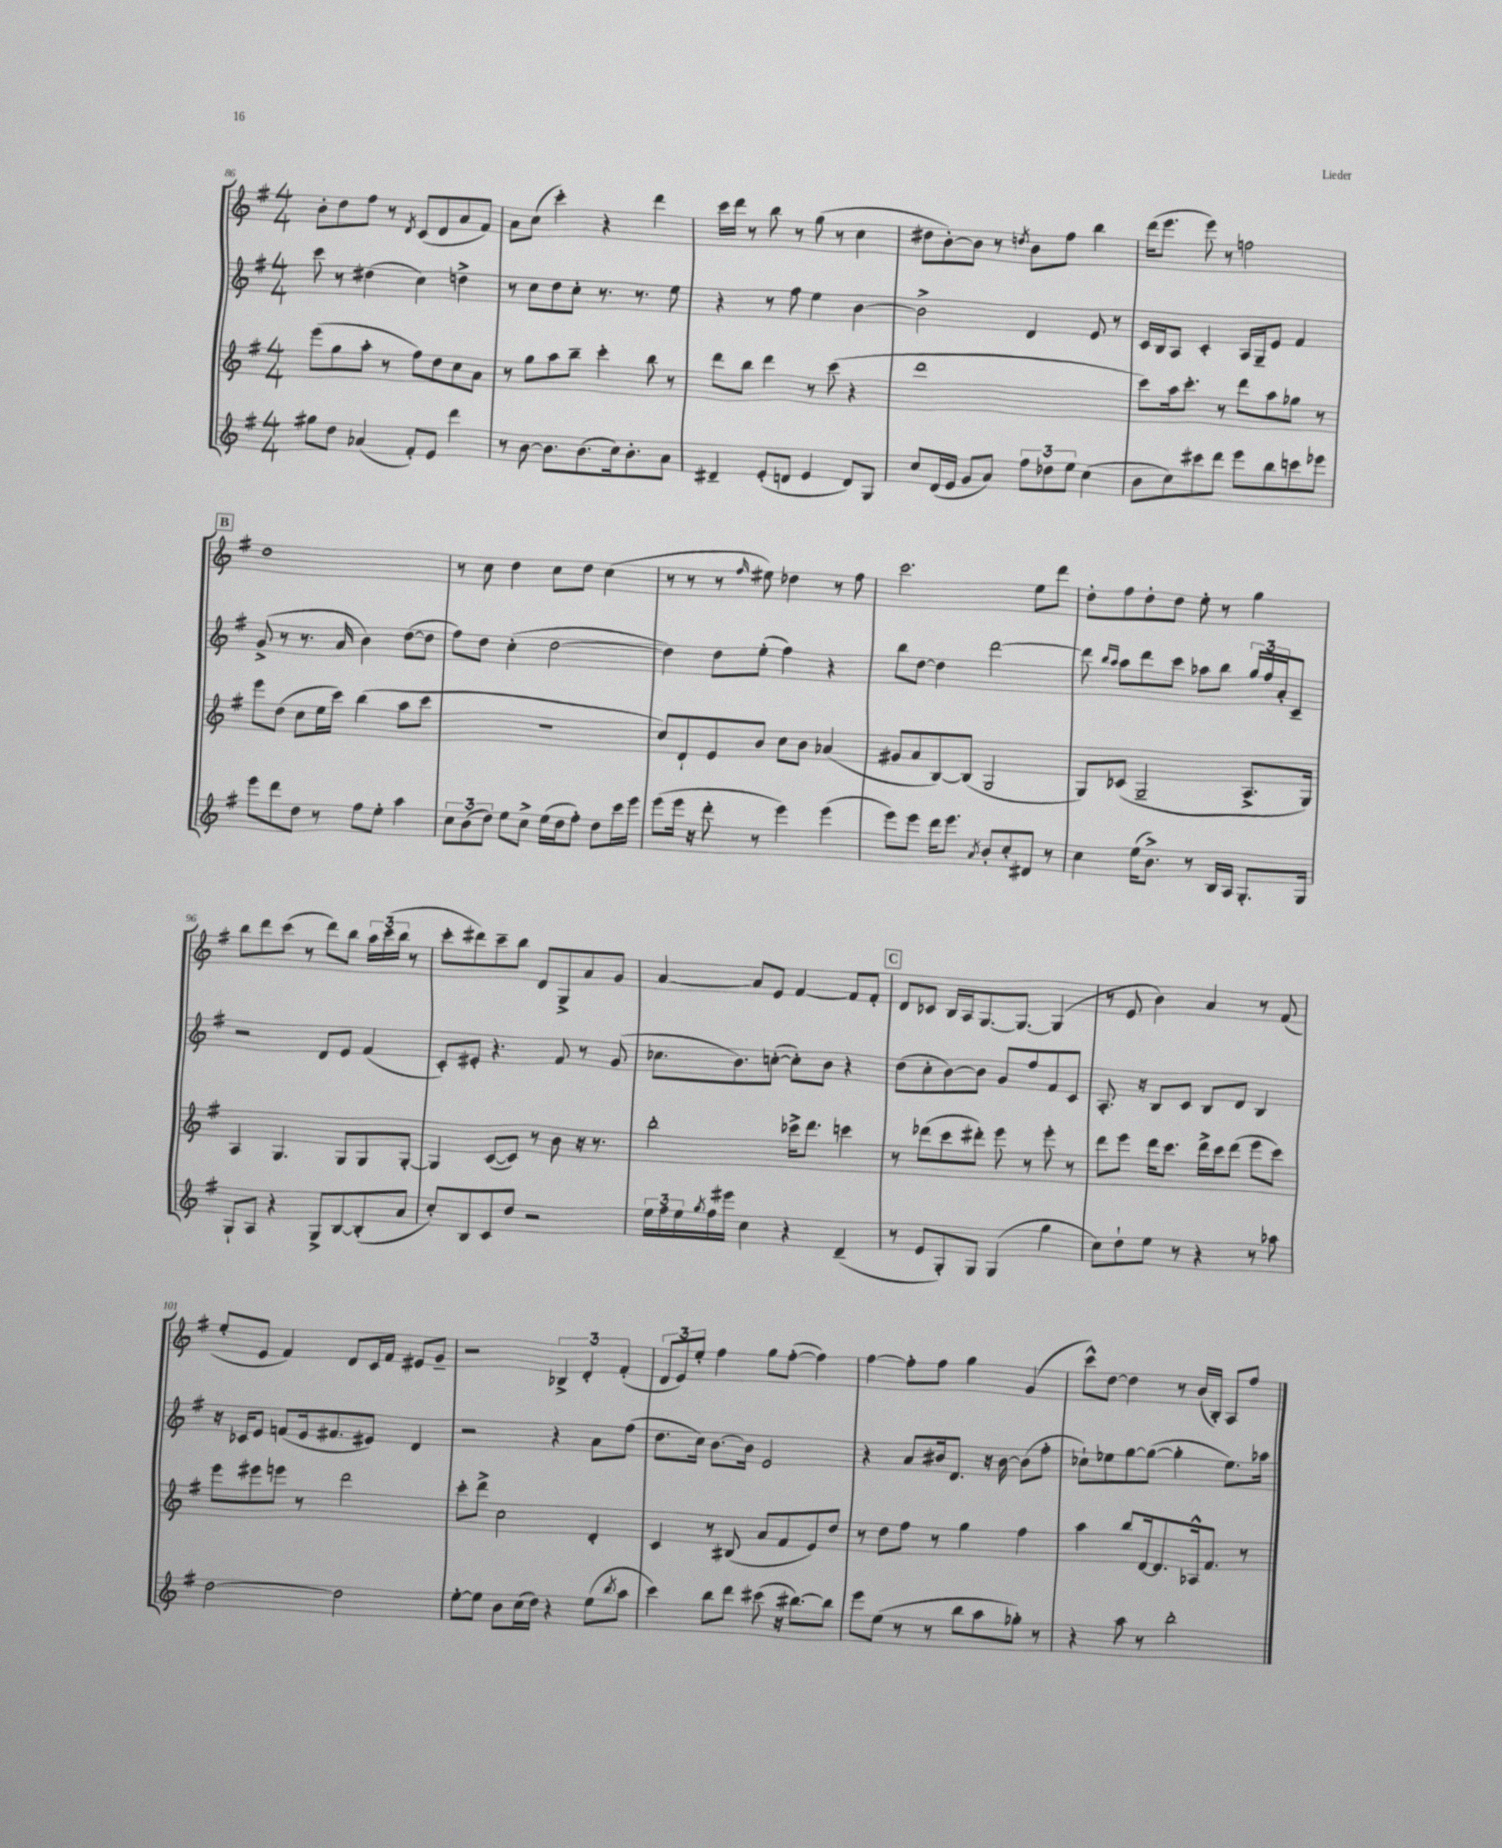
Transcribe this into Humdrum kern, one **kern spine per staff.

**kern	**kern	**kern	**kern
*part4	*part3	*part2	*part1
*staff4	*staff3	*staff2	*staff1
*clefG2	*clefG2	*clefG2	*clefG2
*k[f#]	*k[f#]	*k[f#]	*k[f#]
*M4/4	*M4/4	*M4/4	*M4/4
=86	=86	=86	=86
8gg#X\L	(8eee\L	8ccc\	8b'\L
8dd\J	8gg\	8r	8dd\
(4a-X/	8aa'\J	(4dd#X\	8ff#\J
.	8r	.	8r
.	.	.	8qd/
8f#'/L)	8ff#\L)	4cc\)	(8c/L
8e/J	8dd\	.	8d/
4ddd\	8cc\	4ddn^\	8a/
.	8a\J	.	8f#/J)
=87	=87	=87	=87
8r	8r	8r	8a\L
[8b\	8gg\L	8cc\L	(8cc\J
8.b\L]	8aa\	8dd\	4ccc'\)
.	8bb~\J	8cc'\J	.
(8.b\	.	.	.
.	4ccc'\	8.r	4r
16cc\k)	.	.	.
8.b'\	.	8.r	.
.	8bb\	.	4ddd\
8a\J	8r	8ee\	.
=88	=88	=88	=88
4d#X~/	8ddd\L	4r	16ccc\LL
.	.	.	16ddd\JJ
.	8bb\J	.	8r
(8e'/L	4ddd\	8r	8bb\
8dn/J	.	8ff#\	8r
4e/	8r	4ee\	(8gg\
.	(8ccc\	.	8r
8d/L)	4r	[4b\	4cc\
8G/J	.	.	.
=89	=89	=89	=89
8cc/L	1ddd	2b^\]	8dd#X\L
(16d/L	.	.	[8b'\)
16e/JJ	.	.	.
8g/L	.	.	8b\J]
8a/J)	.	.	8r
.	.	.	8qddn/
12ff#\L	.	4d/	8b\L
12dd-X\	.	.	.
.	.	.	8ff#\J
12ee\J	.	.	.
(4cc\	.	8e/	4bb\
.	.	8r	.
=90	=90	=90	=90
8b\L	8ccc\L)	16c/LL	(16ddd\KL
.	.	16B/J	8.eee\J
8cc\)	16aa\k	8A/J	.
.	8.ccc'\J	.	.
8ccc#X\	.	4c'/	8eee\)
8ddd\J	8r	.	8r
8eee\L	8ddd\L	16A/LL	2ffn\
.	.	16G~/J	.
8bb\	8aa\	8e/J	.
8cccn\	8gg-X\J	4f#/	.
8eee-X\J	8r	.	.
!!LO:LB:g=z
!!LO:REH:place=s1:t=B
=91	=91	=91	=91
8eee\L	8eee\L	(8g^/	1dd
8ddd\	(8dd\J	8r	.
8dd\J	8cc\L	8.r	.
8r	16ee\L	.	.
.	16ccc\JJ)	16a/	.
8ff#\L	(4bb\	4b\)	.
8ee'\J	.	.	.
4aa\	8aa\L	([8dd\L	.
.	8ccc\J	8dd\J]	.
=92	=92	=92	=92
12cc\L	1r	8ff#\L)	8r
(12b\	.	.	.
.	.	8dd\J	8cc\
12dd\J)	.	.	.
8ee\L	.	(4cc'\	4dd\
8cc^\J	.	.	.
(16ee\LL	.	[2dd\	8cc\L
16dd\J	.	.	.
8ff#'\J)	.	.	8dd\J
8dd\L	.	.	(4cc\
16ccc\L	.	.	.
16eee\JJ	.	.	.
=93	=93	=93	=93
(8eee\L	8cc/L)	4dd\])	8r
16eee\Jk	8d`/	.	8r
16r	.	.	.
8ddd'\	8e/	8dd\L	8r
.	.	.	16qqff#/
8r	8b/J	(8ee'\J	8ee#X\)
4eee\)	8cc\L	4ff#\)	4dd-X\
.	8b\J	.	.
(4eee\	(4a-X/	4r	8r
.	.	.	8ff#\
=94	=94	=94	=94
8eee\L)	8g#X/L	8bb\L	2.ccc\
8eee\J	8a/	[8dd\J	.
16ddd\KL	[8B/)	4dd\]	.
8.eee\J	.	.	.
.	(8B/J]	.	.
8qa/	.	.	.
8b'/L	2G/	[2ddd\	.
8cc'/	.	.	.
8d#X/J	.	.	8ee\L
8r	.	.	8ddd\J
=95	=95	=95	=95
4cc\	8G/L)	8ddd\]	8dd'\L
.	.	16qqbb/LL	.
.	.	16qqaa/JJ	.
.	(8c-X/J	8aa\L	8ff#\
(16ee\KL	2G~/	8ddd\	8dd'\
8.b^\J)	.	.	.
.	.	8ccc\J	8dd\J
8r	.	8aa-X\L	8ee'\
16B/LL	.	8bb\J	8r
16A/JJ	.	.	.
8.G'/L	8.A^/L	24gg/LL	4gg\
.	.	24ff#/	.
.	.	24a'/J	.
.	.	8c~/J	.
16G/Jk	16G/Jk)	.	.
!!LO:LB:g=z
=96	=96	=96	=96
8G`/L	4A/	2r	8bb\L
8A/J	.	.	8ddd\
4r	4.G/	.	(8ccc\J
.	.	.	8r
8G^/L	.	8d/L	8ddd\L)
[8B/	8G/L	8e/J	8bb\J
(8B'/]	8G/	(4f#/	24aa\LL
.	.	.	(24ccc\
.	.	.	24bb\JJ
8a/J	[8G'/J	.	8r
=97	=97	=97	=97
8cc'/L)	4G/]	8c'/L)	8ccc'\L
8B/	.	8e#X'/J	8ddd#X\)
8c/	([8c/L	4.r	8ccc~\
8dd/J	8c/J])	.	8bb\J
2r	8r	.	8d/L
.	8b\	8f#/	8G^/
.	16r	8r	8a/
.	8.r	.	.
.	.	(8g/	8g/J
=98	=98	=98	=98
24ee\LL	2bb'\	8.cc-X\L	[4a/
24ff#\	.	.	.
24ee\	.	.	.
8qgg/	.	.	.
16ff#\	.	.	.
16eee#X\JJ	.	8.b\)	.
4cc\	.	.	8a/L]
.	.	([8ccn'\J	8e/J
4r	16ccc-X^\KL	8cc'\L])	[4f#/
.	8.ddd\J	.	.
.	.	8b\J	.
(4d~/	4cccn\	4r	8f#/L]
.	.	.	8f#'/J
!!LO:REH:place=s1:t=C
=99	=99	=99	=99
8r	8r	(8dd\L	8d/L
8e/L	(8ddd-X\L	8cc'\	8c-X/J
8G'/)	8ccc\	[8b\)	16B/LL
.	.	.	16A/J
8G/J	8ddd#X'\J)	8b\J]	[8.G/
(4G/	8eee\	8g/L	.
.	.	.	8.G/J_
.	8r	8ff#/	.
4gg\	8eee'\	8f#/	(4G/]
.	8r	8c/J	.
=100	=100	=100	=100
8cc\L)	8ddd\L	8.A'/	8r
8dd`\	8eee\J	.	8e/
.	.	16r	.
8ee\J	16ddd\KL	8B/L	4b\)
.	8.ccc\J	.	.
8r	.	8c/J	.
4r	16ddd^\LL	8B/L	4a/
.	16ccc\J	.	.
.	(8ddd\J	8d/J	.
8r	8eee\L	4B/	8r
8aa-X\	8ccc\J)	.	(8f#/
!!LO:LB:g=z
=101	=101	=101	=101
[2dd\	8eee\L	16r	8ee'/L
.	.	16c-X/KL	.
.	8eee#X\	8e/J	8e/J
.	8eeen\J	(8fn/L	4f#/)
.	8r	16e/k	.
.	.	8.f#X/	.
2dd\]	2ddd\	.	8d/L
.	.	8e#X/J)	16c/L
.	.	.	16f#/JJ
.	.	4d/	8e#X/L
.	.	.	8g~/J
=102	=102	=102	=102
[8ee'\L	8ccc'\L	2r	2r
8ee\J]	8ddd^\J	.	.
8b\L	2cc\	.	.
(16cc\L	.	.	.
16dd\JJ)	.	.	.
4r	.	4r	6B-X^/
.	.	.	6d'/
(8ee\L	4d'/	8a\L	.
.	.	.	(6f#'/
8qbb/	.	.	.
8aa\J	.	(8ff#\J	.
=103	=103	=103	=103
4ccc\)	4c/	8.dd\L	12d/L
.	.	.	12e/)
.	.	.	12ee'/J
.	.	16cc\Jk)	.
8bb\L	8r	[8.b\L	4ff#\
8ddd\J	(8B#X/	.	.
.	.	16b\Jk]	.
(8ccc#X\	8a/L	2e/	8gg\L
16r	8f#/	.	([8ff#'\J
[8.bb#X\L)	.	.	.
.	8e/)	.	4ff#\])
8bb#\J]	8dd/J	.	.
=104	=104	=104	=104
8eee\L	8r	4r	[4ff#\
(8ee\J	8dd\L	.	.
8r	8ff#\J	8a/L	8ff#'\L]
8r	8r	16b#X/k	8ff#\J
.	.	8.d/J	.
8bb\L	4gg\	.	4gg\
8aa\	.	16r	.
.	.	[16b#\	.
8gg-X'\J)	4ff#\	(8b#\L]	(4g/
8r	.	8ff#'\J	.
=105	=105	=105	=105
4r	4aa\	8cc-X`\L)	8ccc^^\L)
.	.	8ee-X\	[8dd\J
8aa\	8bb/L	[8gg\	4dd\]
8r	[16d/k	(8gg\J_	.
.	8.d/]	.	.
2bb'\	.	4gg'\]	8r
.	16A-X^^/k	.	(16b/LL
.	8.f#/J	.	16B'/JJ)
.	.	8.ee-\L)	8A/L
.	8r	.	8ff#/J
.	.	16aa-X\Jk	.
==	==	==	==
*-	*-	*-	*-
